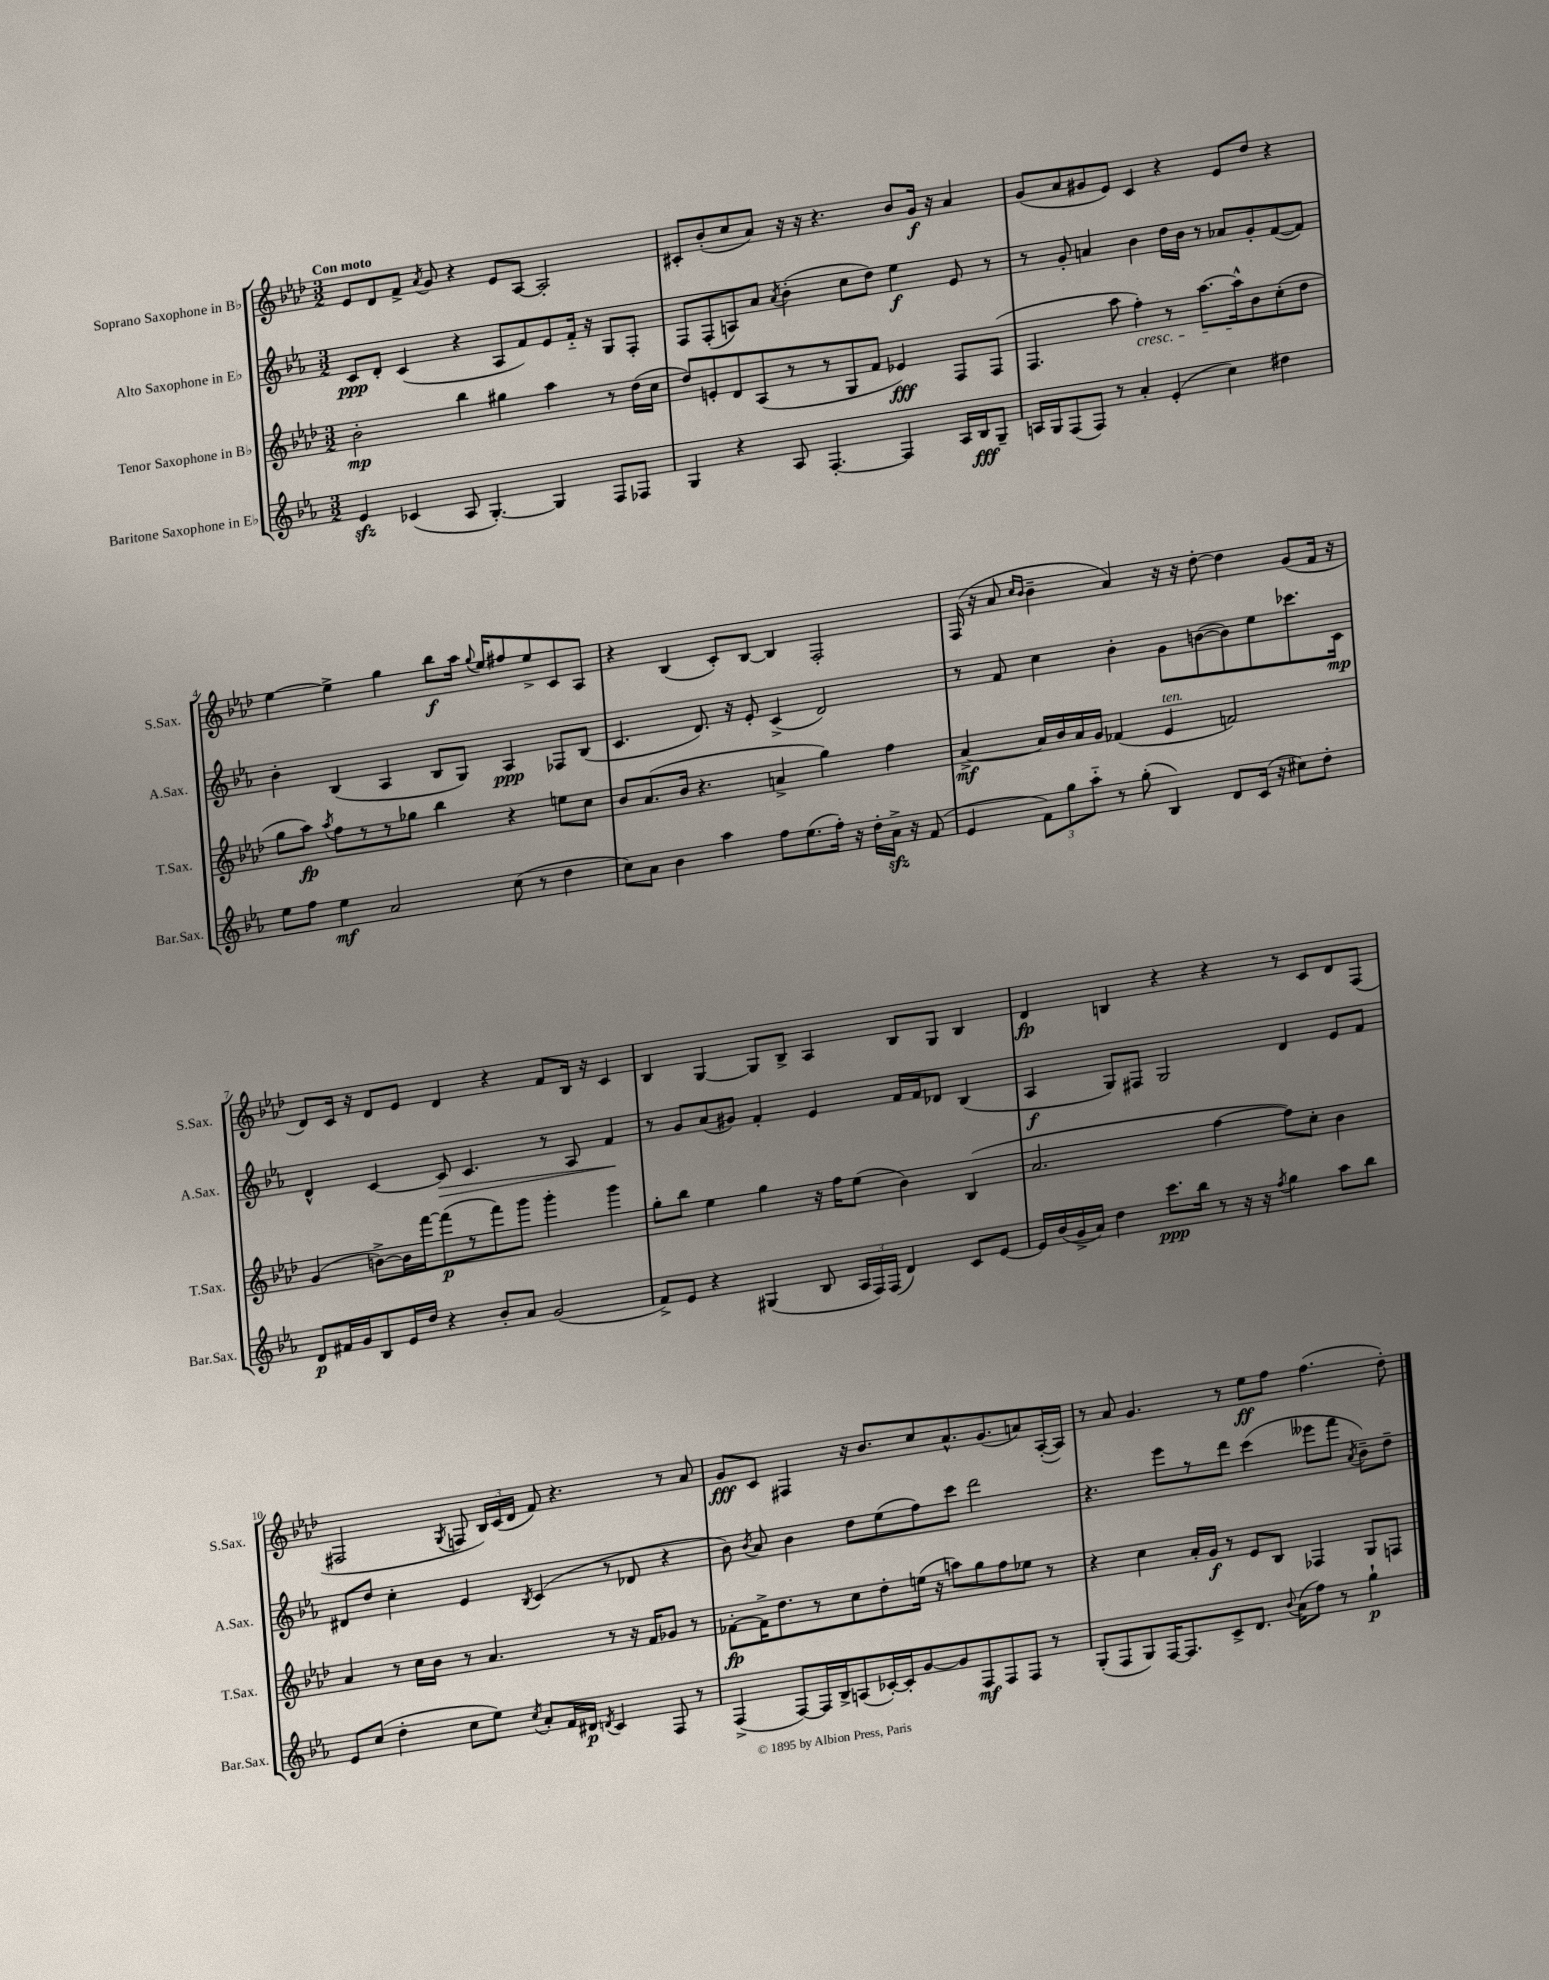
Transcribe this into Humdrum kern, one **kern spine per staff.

**kern	**dynam	**kern	**dynam	**kern	**dynam	**kern	**dynam
*part4	*part4	*part3	*part3	*part2	*part2	*part1	*part1
*staff4	*staff4	*staff3	*staff3	*staff2	*staff2	*staff1	*staff1
*I"Baritone Saxophone in E♭	*	*I"Tenor Saxophone in B♭	*	*I"Alto Saxophone in E♭	*	*I"Soprano Saxophone in B♭	*
*I'Bar.Sax.	*	*I'T.Sax.	*	*I'A.Sax.	*	*I'S.Sax.	*
*clefG2	*	*clefG2	*	*clefG2	*	*clefG2	*
*k[b-e-a-]	*	*k[b-e-a-d-]	*	*k[b-e-a-]	*	*k[b-e-a-d-]	*
*M3/2	*	*M3/2	*	*M3/2	*	*M3/2	*
=1	=1	=1	=1	=1	=1	=1	=1
!	!	!	!	!	!	!LO:TX:a:B:t=Con moto	!
4e-zz/	.	2b-'\	mp	8c/L	ppp	8e-/L	.
.	.	.	.	8d'/J	.	8d-/	.
(4c-X/	.	.	.	(4c/	.	8f^/J	.
.	.	.	.	.	.	8qa-/	.
.	.	.	.	.	.	8g/	.
8A-/	.	4bb-\	.	4r	.	4r	.
[4.G'/)	.	.	.	.	.	.	.
.	.	4gg#X\	.	8A-/L	.	8e-/L	.
.	.	.	.	8f/)	.	[8A-/J	.
4G/]	.	4aa-\	.	8e-/	.	2A-'/]	.
.	.	.	.	16f/Jk	.	.	.
.	.	.	.	16r	.	.	.
8F/L	.	8r	.	8G/L	.	.	.
8F-X/J	.	(16dd-\LL	.	8F'/J	.	.	.
.	.	16cc\JJ	.	.	.	.	.
=2	=2	=2	=2	=2	=2	=2	=2
4G/	.	8dd-/L)	.	8F/L	.	8c#X'/L	.
.	.	8en'/	.	(8F'/	.	(8b-'/	.
4r	.	8d-/	.	8An/)	.	8cc/	.
.	.	(8A-/	.	8a-/J	.	8a-/J)	.
.	.	.	.	8qa-/	.	.	.
8A-/	.	8r	.	(4b-'\	.	16r	.
.	.	.	.	.	.	16r	.
[4.F'/	.	8r	.	.	.	4.r	.
.	.	8G/	.	8cc\L	.	.	.
.	.	8f/J	.	8dd\J)	.	.	.
4F/]	.	4e-X/)	fff	4ee-\	f	8b-/L	.
.	.	.	.	.	.	16g/Jk	f
.	.	.	.	.	.	16r	.
16A-/LL	.	8F/L	.	8e-/	.	4a-/	.
16B-/J	fff	.	.	.	.	.	.
8G~/J	.	(8F/J	.	8r	.	.	.
=3	=3	=3	=3	=3	=3	=3	=3
16An/LL	.	4.F/	.	8r	.	(8g/L	.
16G/J	.	.	.	.	.	.	.
(8F/	.	.	.	8g'/	.	8a-/	.
8F/J)	.	.	.	4an/	.	8g#X/	.
8r	.	8aa-\	.	.	.	8e-/J)	.
!	!	!LO:TX:b:i:t=cresc.	!	!	!	!	!
4a-'/	.	4ff'\)	.	4b-\	.	4c/	.
(4e-'/	.	8r	.	16dd\LL	.	4r	.
.	.	.	.	16b-\JJ	.	.	.
.	.	[8.aa-\L	.	8r	.	.	.
4cc\)	.	.	.	8a-X/L	.	8e-/L	.
.	.	16aa-^^\k]	.	.	.	.	.
.	.	8b-\	.	8g'/	.	8dd-/J	.
4dd#X\	.	(8cc'\	.	([8f/	.	4r	.
.	.	8dd-\J	.	8f/J])	.	.	.
!!LO:LB:g=z
=4	=4	=4	=4	=4	=4	=4	=4
8ee-\L	.	8gg\L	.	4b-'\	.	[4ee-\	.
8ff\J	.	8aa-\J)	fp	.	.	.	.
.	.	8qaa-/	.	.	.	.	.
4ee-\	mf	8ff\L	.	(4B-/	.	4ee-^\]	.
.	.	8r	.	.	.	.	.
2a-/	.	8r	.	4A-/	.	4gg\	.
.	.	8gg-X\J	.	.	.	.	.
.	.	4bb-\	.	8B-/L	.	8bb-\L	f
.	.	.	.	8G/J)	.	16aa-\Jk	.
.	.	.	.	.	.	8qqgg/	.
.	.	.	.	.	.	16ee-/KL	.
(8cc\	.	4r	.	4A-/	ppp	8ff#X/	.
8r	.	.	.	.	.	8ee-^/	.
4dd\	.	8een\L	.	8F-X/L	.	8c/	.
.	.	8cc\J	.	(8B-/J	.	8A-/J	.
=5	=5	=5	=5	=5	=5	=5	=5
8cc\L)	.	8b-/L	.	4.c/	.	4r	.
8a-\J	.	(8.a-/	.	.	.	.	.
4b-\	.	.	.	.	.	(4B-/	.
.	.	16b-/Jk	.	.	.	.	.
.	.	4.r	.	8.d/)	.	.	.
4aa-\	.	.	.	.	.	8c'/L)	.
.	.	.	.	16r	.	.	.
.	.	.	.	8e-'/	.	[8B-/J	.
8ff\L	.	4an^/	.	(4c^/	.	4B-/]	.
(8.ee-\	.	.	.	.	.	.	.
.	.	4gg\)	.	2d/)	.	2F'/	.
16ff'\Jk)	.	.	.	.	.	.	.
16r	.	.	.	.	.	.	.
16dd'\LL	.	.	.	.	.	.	.
16a-zz^\JJ	.	4ff\	.	.	.	.	.
16r	.	.	.	.	.	.	.
(8f/	.	.	.	.	.	.	.
=6	=6	=6	=6	=6	=6	=6	=6
4e-/	.	[4a-^/	mf	8r	.	(16F/	.
.	.	.	.	.	.	16r	.
.	.	.	.	8f/	.	8a-/	.
.	.	.	.	.	.	16qqcc/LL	.
.	.	.	.	.	.	16qqb-/JJ	.
12f\L)	.	16a-/LL]	.	4cc\	.	4b-~\	.
.	.	16b-/	.	.	.	.	.
12gg\	.	.	.	.	.	.	.
.	.	16a-/	.	.	.	.	.
12aa-\J	.	.	.	.	.	.	.
.	.	16g/JJ	.	.	.	.	.
8r	.	(4f-X/	.	4b-'\	.	4a-/)	.
(8gg'\	.	.	.	.	.	.	.
!	!	!LO:TX:a:i:t=ten.	!	!	!	!	!
4B-/)	.	4e-/	.	8g\L	.	16r	.
.	.	.	.	.	.	16r	.
.	.	.	.	([8bn\	.	[8dd-'\	.
8d/L	.	2fn/)	.	8b\])	.	4dd-\]	.
(16c/Jk	.	.	.	8ee-\	.	.	.
16r	.	.	.	.	.	.	.
8cc#X\L)	.	.	.	8.ccc-X\	.	(8g/L	.
8dd'\J	.	.	.	.	.	16f/Jk	.
.	.	.	.	16c\Jk	mp	16r	.
!!LO:LB:g=z
=7	=7	=7	=7	=7	=7	=7	=7
8d/L	p	(4g/	.	4d^^/	.	8d-/L)	.
16f#X/L	.	.	.	.	.	16c/Jk	.
16g/J	.	.	.	.	.	16r	.
8B-/	.	[8bn^\L)	.	[4c/	.	8d-/L	.
16e-/L	.	16b\L]	.	.	.	8e-/J	.
16dd/JJ	.	[16fff\J	.	.	.	.	.
!	!	!	!	!	!LO:HP:b	!	!
4r	.	(8fff\]	p	8c/]	>	4d-/	.
.	.	8r	.	4.c/	.	.	.
8b-'/L	.	8fff\)	.	.	.	4r	.
8a-/J	.	8ggg\J	.	.	.	.	.
(2g/	.	4ggg'\	.	8r	.	8f/L	.
.	.	.	.	8A-/	.	16B-/Jk	.
.	.	.	.	.	.	16r	.
.	.	4ggg\	.	4f/	.	4c/	.
.	.	.	.	.	]	.	.
=8	=8	=8	=8	=8	=8	=8	=8
8f^/L)	.	8gg'\L	.	8r	.	4B-/	.
8e-/J	.	8bb-\J	.	8g/L	.	.	.
4r	.	4ee-\	.	(8a-/	.	[4G/	.
.	.	.	.	8g#X/J)	.	.	.
(4G#X/	.	4gg\	.	4f'/	.	8G/L]	.
.	.	.	.	.	.	8B-^/J	.
8B-/	.	16r	.	4e-/	.	4A-/	.
.	.	16ff\KL	.	.	.	.	.
24A-/LL	.	(8ee-\J	.	.	.	.	.
24F/)	.	.	.	.	.	.	.
(24F/JJ	.	.	.	.	.	.	.
4d/)	.	4b-\)	.	16f/LL	.	8B-/L	.
.	.	.	.	16f/J	.	.	.
.	.	.	.	8d-X/J	.	8G/J	.
8c/L	.	(4B-/	.	(4B-/	.	4B-/	.
[8e-/J	.	.	.	.	.	.	.
=9	=9	=9	=9	=9	=9	=9	=9
16e-/LL]	.	2.a-/	.	4A-/	f	4d-/	fp
(16b-/	.	.	.	.	.	.	.
16g^/	.	.	.	.	.	.	.
16a-/JJ)	.	.	.	.	.	.	.
4dd\	.	.	.	8G/L)	.	4Bn/	.
.	.	.	.	8F#X/J	.	.	.
8.ccc\L	ppp	.	.	2G/	.	4r	.
16bb-\Jk	.	.	.	.	.	.	.
8r	.	[4ff\	.	.	.	4r	.
16r	.	.	.	.	.	.	.
16r	.	.	.	.	.	.	.
8qff/	.	.	.	.	.	.	.
4gg\	.	8ff\L])	.	4d/	.	8r	.
.	.	8cc'\J	.	.	.	8c/L	.
8aa-\L	.	4b-\	.	8e-/L	.	8d-/	.
8bb-\J	.	.	.	8f/J	.	(8F/J	.
!!LO:LB:g=z
=10	=10	=10	=10	=10	=10	=10	=10
8e-/L	.	4a-/	.	8d#X/L	.	2F#X/	.
(8cc/J	.	.	.	8dd/J	.	.	.
4dd'\	.	8r	.	4cc'\	.	.	.
.	.	16cc\LL	.	.	.	.	.
.	.	16b-\JJ	.	.	.	.	.
.	.	.	.	.	.	8qG/	.
8cc\L	.	8r	.	4e-/	.	8Fn/	.
8ee-\J)	.	4.a-/	.	.	.	24B-/LL)	.
.	.	.	.	.	.	(24c/	.
.	.	.	.	.	.	24d-/JJ	.
8qcc/	.	.	.	8qB-/	.	.	.
8a-'/L	.	.	.	(4c/	.	8f/)	.
16f/L	.	.	.	.	.	4.r	.
16d#X/JJ	p	.	.	.	.	.	.
8qdn/	.	.	.	.	.	.	.
4c/	.	8r	.	8r	.	.	.
.	.	16r	.	8d-X/	.	.	.
.	.	16f/KL	.	.	.	.	.
8F/	.	8g-X/J	.	4r	.	8r	.
8r	.	8r	.	.	.	8a-/	.
=11	=11	=11	=11	=11	=11	=11	=11
(4F^/	.	[8f-X'\L	fp	8b-\)	.	8g/L	fff
.	.	.	.	8qb-/	.	.	.
.	.	16f-^\K]	.	8a-/	.	8c/J	.
.	.	8.dd-\	.	.	.	.	.
[8F/L)	.	.	.	4b-\	.	4F#X/	.
16F/L]	.	8r	.	.	.	.	.
16B-^/J	.	.	.	.	.	.	.
(8An/	.	8cc\	.	8dd\L	.	16r	.
.	.	.	.	.	.	8.b-/L	.
[16c-X'/L)	.	8dd-'\	.	(8ee-\	.	.	.
16c-'/J]	.	.	.	.	.	.	.
[8g/	.	(16een\Jk	.	8ff\)	.	8cc/	.
.	.	16r	.	.	.	.	.
8g/]	.	8aan\L)	.	8ccc\J	.	8.a-^^/	.
8F/	mf	8gg\	.	2ddd\	.	.	.
.	.	.	.	.	.	(8.g/	.
8F/	.	8ff\	.	.	.	.	.
8F/J	.	8ee-X\J	.	.	.	8an/)	.
8r	.	8r	.	.	.	([16A-'/L	.
.	.	.	.	.	.	16A-/JJ])	.
=12	=12	=12	=12	=12	=12	=12	=12
(8G'/L	.	4r	.	4.r	.	8r	.
8F/	.	.	.	.	.	8a-/	.
8G/)	.	4cc\	.	.	.	4.g/	.
[16F/K	.	.	.	8eee-\L	.	.	.
8.F/]	.	.	.	.	.	.	.
.	.	16a-'/LL	.	8r	.	.	.
.	.	16g/JJ	f	.	.	.	.
8c^/	.	8r	.	8ddd\J	.	8r	.
8.d/J	.	8e-/L	.	(4ccc\	.	8ee-\L	ff
.	.	8B-/J	.	.	.	8ff\J	.
8qqb-/	.	.	.	.	.	.	.
(16a-\KL	.	.	.	.	.	.	.
8ff\J)	.	4F-X/	.	8eee--X\L	.	(4.ff\	.
8r	.	.	.	8fff\J	.	.	.
.	.	.	.	8qa-/	.	.	.
4gg`\	p	8G/L	.	8b-~\L)	.	.	.
.	.	8Fn/J	.	8dd~\J	.	8dd-'\)	.
==	==	==	==	==	==	==	==
*-	*-	*-	*-	*-	*-	*-	*-
